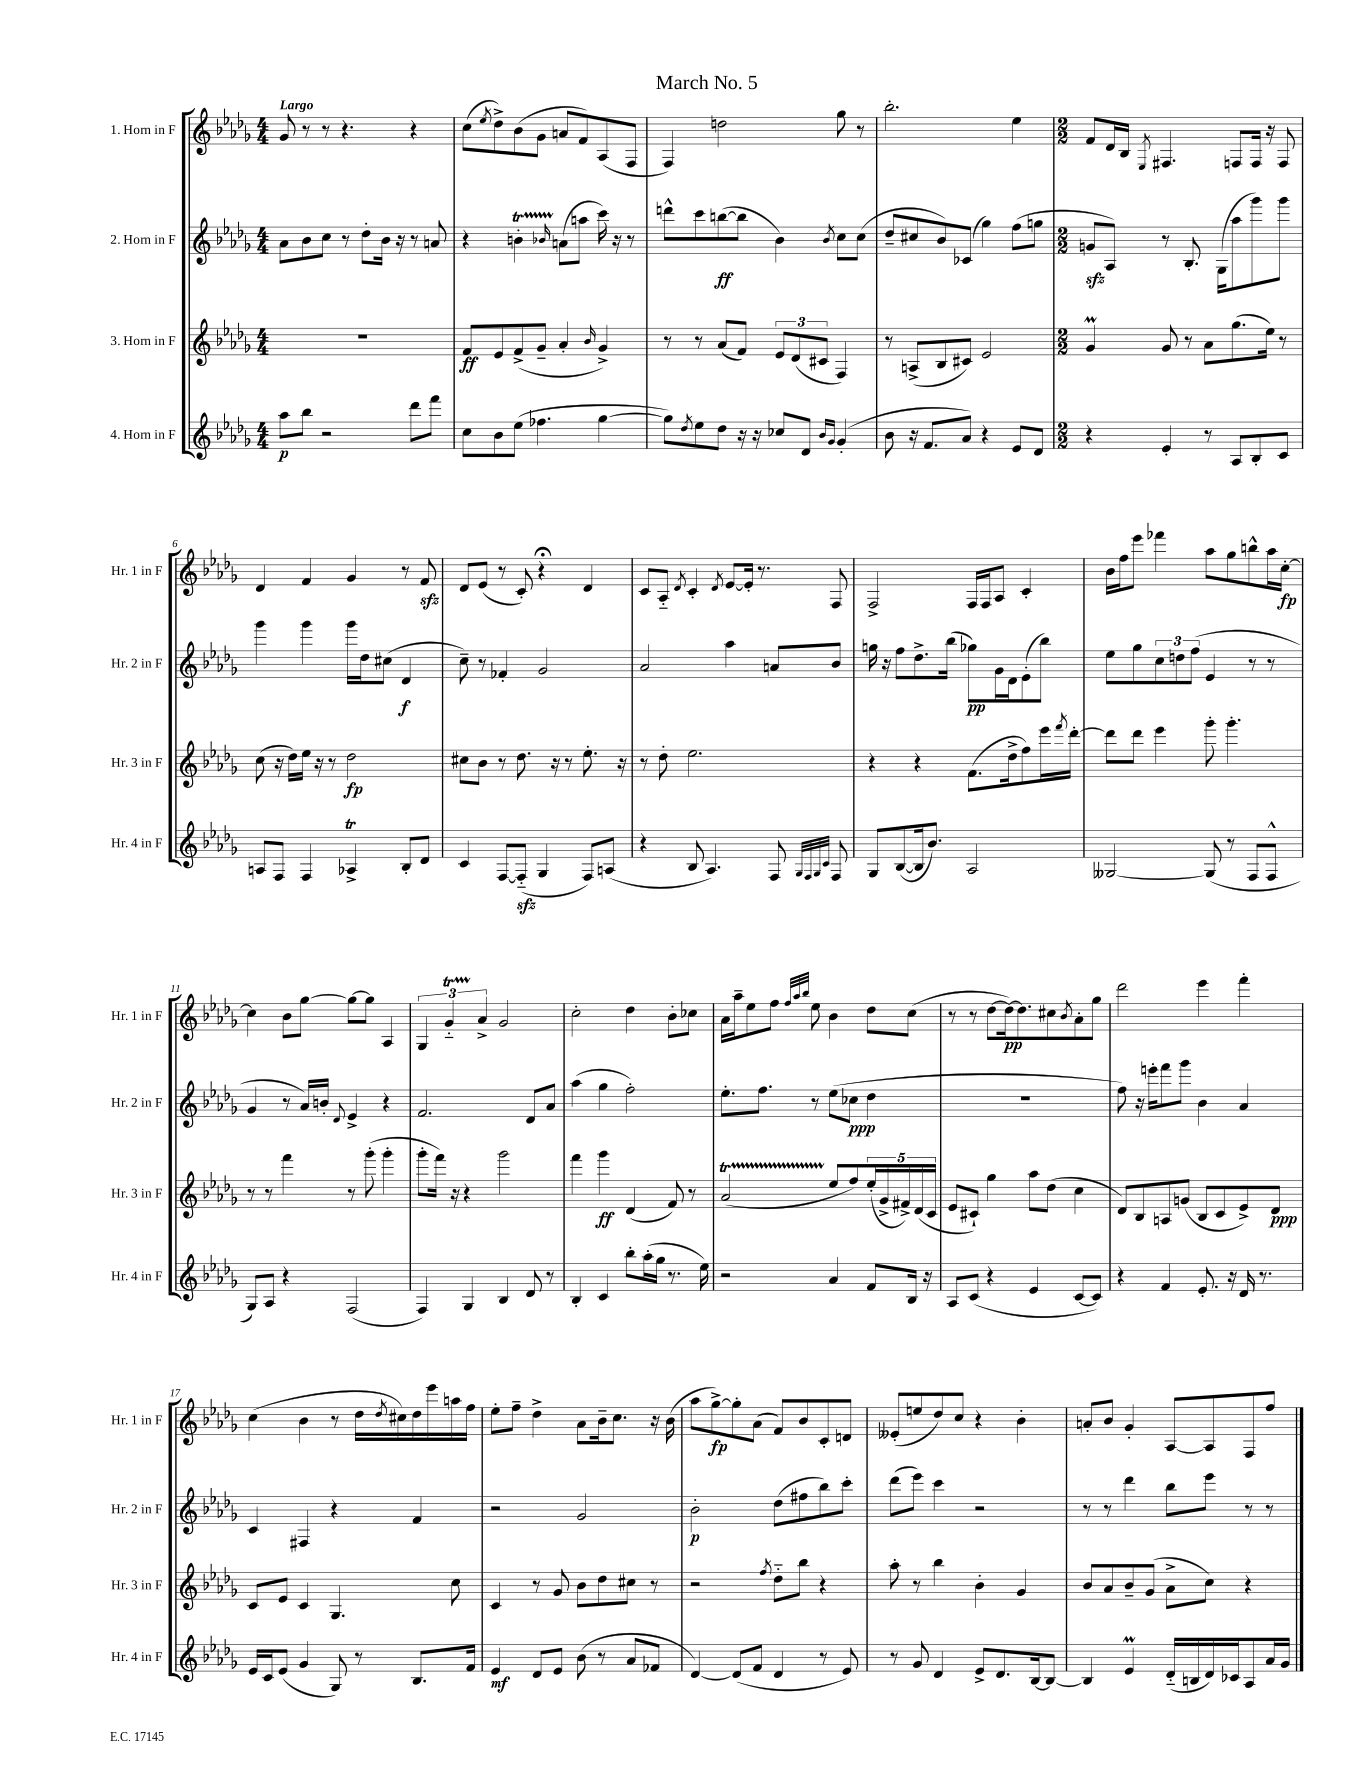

**kern	**kern	**kern	**kern
*staff4	*staff3	*staff2	*staff1
*clefG2	*clefG2	*clefG2	*clefG2
*k[b-e-a-d-g-]	*k[b-e-a-d-g-]	*k[b-e-a-d-g-]	*k[b-e-a-d-g-]
*M4/4	*M4/4	*M4/4	*M4/4
8aa-\L	1r	8a-\L	8g-/
8bb-\J	.	8b-\	8r
2r	.	8cc\J	8r
.	.	8r	4.r
.	.	8dd-'\L	.
.	.	16b-\Jk	.
.	.	16r	.
8ddd-\L	.	8r	4r
8fff\J	.	8a/	.
=	=	=	=
8cc\L	8f/L	4r	(8cc\L
.	.	.	8qee-/
8b-\	8e-/	.	8dd-^\)
(8ee-\J	(8f^/	4b'\	(8b-\
4.ff-\	8g-~/J	.	8g-\J
.	.	16qqb-/	.
.	4a-'/	(8a\L	8a/L
.	.	8aa\J	8f/)
.	16qqb-/	.	.
[4gg-\	4g-^/)	16ccc\)	(8A-/
.	.	16r	.
.	.	8r	8F/J
=	=	=	=
8gg-\]L)	8r	8ddd^^\L	4F/)
8qdd-/	.	.	.
8ee-\	8r	8ccc\	.
8dd-\J	(8a-/L	([8bb\	2dd\
16r	8f/J)	8bb\]J	.
16r	.	.	.
8cc-/L	12e-/L	4b-\)	.
.	(12d-/	.	.
8d-/J	.	.	.
.	12c#/J	.	.
16qqb-/LL	.	.	.
16qqg-/JJ	.	8qb-/	.
(4g-'/	4F/)	8cc\L	8gg-\
.	.	(8cc\J	8r
=	=	=	=
8b-\	8r	8dd-~/L	2.bb-'\
16r	(8A^/L	8cc#/	.
8.f/L	.	.	.
.	8B-/	8b-/)	.
8a-/J)	8c#/J)	(8c-/J	.
4r	2e-/	4gg-\)	.
8e-/L	.	(8ff\L	4ee-\
8d-/J	.	8gg\J	.
=	=	=	=
*M2/2	*M2/2	*M2/2	*M2/2
4r	4g-/	8g/L	8f/L
.	.	8A-/J)	16d-/L
.	.	.	16B-/JJ
.	.	.	8qE-/
4e-'/	8g-/	8r	4.F#/
.	8r	8.B-'/	.
8r	8a-\L	.	.
.	.	(16G-\LK	.
8A-/L	(8.gg-\	8aa-\	8F/L
8B-'/	.	8ggg-\)	16F/Jk
.	16ee-\Jk)	.	16r
8c/J	8r	8ggg-\J	8F/
=	=	=	=
8A/L	(8cc\	4ggg-\	4d-/
8F/J	16r	.	.
.	16dd-\LL)	.	.
4F/	16ee-\JJ	4ggg-\	4f/
.	16r	.	.
.	8r	.	.
4A-^/	2dd-\	16ggg-\LL	4g-/
.	.	16dd-\J	.
.	.	(8cc#\J	.
8B-'/L	.	4d-/	8r
8d-/J	.	.	8f/
=	=	=	=
4c/	8cc#\L	8cc~\)	8d-/L
.	8b-\J	8r	(8e-/J
[8F/L	8r	4f-'/	8r
(8F'~/]J	8.dd-\	.	8c'/)
4G-/	.	2g-/	4r;
.	16r	.	.
.	8r	.	.
8F/L)	8.ee-'\	.	4d-/
(8A/J	.	.	.
.	16r	.	.
=	=	=	=
4r	8r	2a-/	8c/L
.	8dd-'\	.	8A-'~/J
.	.	.	8qd-/
8B-/	2.ee-\	.	4c'/
4.A-/)	.	.	.
.	.	.	8qd-/
.	.	4aa-\	[8e-/L
.	.	.	16e-'/]Jk
.	.	.	8.r
8F/	.	8a/L	.
32qqG-/LLL	.	.	.
32qqF/	.	.	.
32qqG-/	.	.	.
32qqc/JJJ	.	.	.
8F/	.	8b-/J	8F/
=	=	=	=
8G-/L	4r	16gg\	2F^/
.	.	16r	.
([8B-/	.	8ff\L	.
16B-/]k	4r	8.dd-^\	.
8.b-/J)	.	.	.
.	.	(16bb-\Jk	.
2A-/	(8.f\L	8gg-\L)	16F/LL
.	.	.	16F/J
.	.	16g-\L	8A-/J
.	16dd-^\k	16d-\J	.
.	8ff\)	(8e-'\	4c'/
.	16eee-\L	8bb-\J)	.
.	8qfff/	.	.
.	[16ddd-'\JJ	.	.
=	=	=	=
[2G--/	8ddd-\]L	8ee-\L	16b-\LL
.	.	.	16ff\J
.	8ddd-\J	8gg-\	8eee-\J
.	4eee-\	12cc\	4fff-\
.	.	12dd\	.
.	.	(12ff\J	.
(8G--/]	8ggg-'\	4e-/	8aa-\L
8r	4.ggg-'\	.	8gg-\
8F/L	.	8r	8bb^^\
8F^^/J	.	8r	16aa-\L
.	.	.	[16cc'\JJ
=	=	=	=
8G-/L)	8r	4g-/	4cc\]
8A-/J	8r	.	.
4r	4fff\	8r	8b-\L
.	.	16a-/LL)	[8gg-\J
.	.	16b'/JJ	.
.	.	8qqd-/	.
(2F/	8r	4e-^/	8gg-\_L
.	(8ggg-'\	.	8gg-\]J
.	4ggg-'\	4r	4A-/
=	=	=	=
4F/)	8ggg-'\L	2.f/	6G-/
.	16fff\Jk)	.	.
.	.	.	6g-'~/
.	16r	.	.
4G-/	4r	.	.
.	.	.	6a-^/
4B-/	2ggg-\	.	2g-/
8d-/	.	8d-/L	.
8r	.	8a-/J	.
=	=	=	=
4B-'/	4fff\	(4aa-\	2cc'\
4c/	4ggg-\	4gg-\	.
8bb-'\L	(4d-/	2ff'\)	4dd-\
(16aa-'\L	.	.	.
16gg-\JJ	.	.	.
8.r	8f/)	.	8b-'\L
.	8r	.	8cc-\J
16ee-\)	.	.	.
=	=	=	=
2r	(2a-/	8.ee-'\L	16a-\LL
.	.	.	16aa-~\J
.	.	.	8ee-\
.	.	8.ff\J	.
.	.	.	8ff\J
.	.	.	32qqff/LLL
.	.	.	32qqaa-/
.	.	.	32qqbb-/JJJ
.	.	8r	8ee-\
4a-/	8ee-/L	(8ee-\L	4b-\
.	8ff/)	8cc-\J	.
8f/L	(20ee-'/L	4dd-\	8dd-\L
.	20g-^/	.	.
.	20f#^/)	.	.
16B-/Jk	.	.	(8cc\J
.	(20d-/	.	.
16r	.	.	.
.	20c/JJ	.	.
=	=	=	=
8A-/L	8e-/L	1r	8r
(8c/J	8c#`/J)	.	8r
4r	4gg-\	.	[8dd-\L
.	.	.	16dd-\_k)
.	.	.	8.dd-\]
4e-/	8aa-\L	.	.
.	(8dd-\J	.	8cc#\
.	.	.	8qb-/
[8c/L	4cc\	.	8a-'\
8c/]J)	.	.	8gg-\J
=	=	=	=
4r	8d-/L)	8ff\)	2ddd-\
.	8B-/	16r	.
.	.	16eee'\LK	.
4f/	8A/	8fff\	.
.	(8g/J	8ggg-\J	.
8.e-'/	8B-/L	4b-\	4eee-\
.	8c/	.	.
16r	.	.	.
16d-/	8e-^/)	4a-/	4fff'\
8.r	.	.	.
.	8d-/J	.	.
=	=	=	=
16e-/LL	8c/L	4c/	(4cc\
16c/J	.	.	.
(8e-/J	8e-/J	.	.
4g-/	4c/	4F#/	4b-\
8G-/)	4.G-/	4r	8r
8r	.	.	16dd-\LL
.	.	.	8qdd-/
.	.	.	16cc#\)
8.B-/L	.	4f/	16dd-\
.	.	.	16eee-\
.	8cc\	.	16aa\
16f/Jk	.	.	16ff\JJ
=	=	=	=
4e-/	4c/	2r	8ee-'\L
.	.	.	8ff~\J
8d-/L	8r	.	4dd-^\
8e-/J	8g-/	.	.
(8b-\	8b-\L	2g-/	8a-\L
8r	8dd-\	.	16b-~\k
.	.	.	8.cc\J
8a-/L	8cc#\J	.	.
8f-/J	8r	.	16r
.	.	.	(16b-\
=	=	=	=
[4d-/)	2r	2b-'\	8aa-\L
.	.	.	[8gg-^\)
(8d-/]L	.	.	8gg-'\]
8f/J	.	.	(8a-\J
.	8qff/	.	.
4d-/	8dd-'~\L	(8dd-\L	8f/L)
.	8bb-\J	8ff#\	8b-/
8r	4r	8bb-\)	8c'/
8e-/)	.	8ccc'\J	8d/J
=	=	=	=
8r	8aa-'\	(8ddd-\L	(8e--'/L
8g-/	8r	8eee-\J)	8ee/
4d-/	4bb-\	4ccc\	8dd-/)
.	.	.	8cc/J
8e-^/L	4b-'\	2r	4r
8.d-/	.	.	.
.	4g-/	.	4b-'\
[16B-/k	.	.	.
8B-/_J	.	.	.
=	=	=	=
4B-/]	8b-/L	8r	8a'/L
.	8a-/	8r	8b-/J
4e-/	8b-~/	4ddd-\	4g-'/
.	(8g-/J	.	.
(16d-'~/LL	8a-^\L	8bb-\L	[8A-/L
16B/	.	.	.
16d-/)	8cc\J)	8eee-\J	8A-/]
16c-/J	.	.	.
8A-/	4r	8r	8F/
16a-/L	.	8r	8ff/J
16g-/JJ	.	.	.
==	==	==	==
*-	*-	*-	*-
